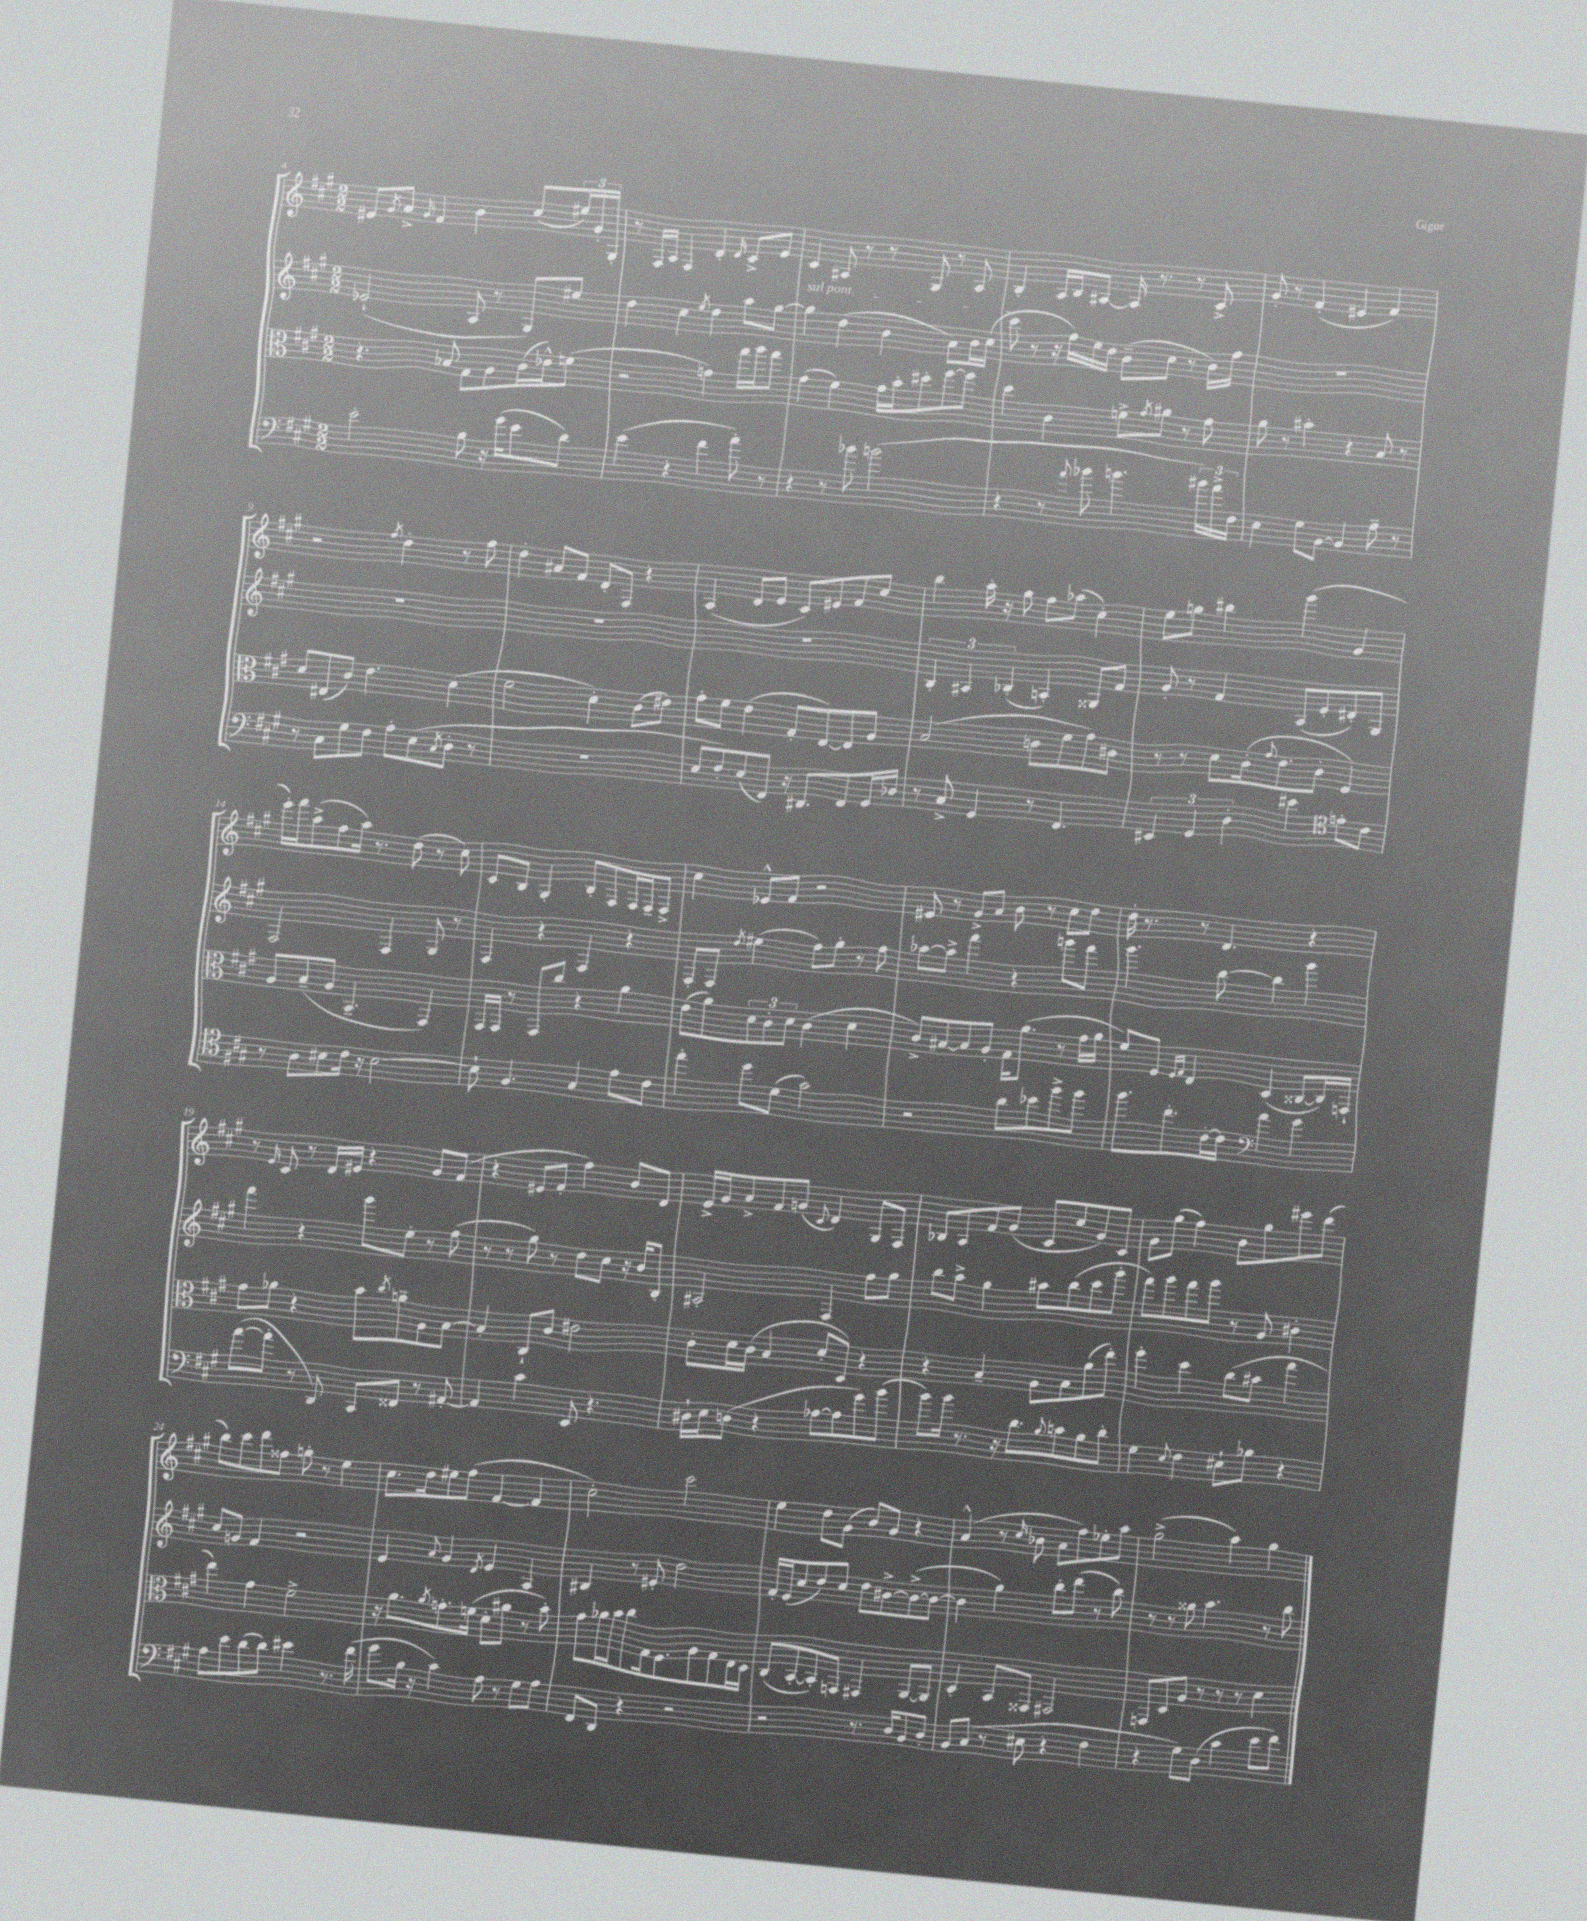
<<
\new StaffGroup <<
\new Staff = "s0" {
    \clef treble \key a \major \numericTimeSignature \time 2/2
    eis'8 \acciaccatura { gis'8 } a'8-> \grace { gis'16 } fis'4 b'4 cis''8( \tuplet 3/2 { eis''16) gis'16-. gis16-. } |
    r8 fis16 a16 fis4 d'4-. \grace { d'16 } cis'8-> e'8 |
    cis'4 ais8 r8 r8 gis8 r8 ais8 |
    b4-. a16 b16 ais8~ ais16 r8. r8 cis'8-> |
    gis'8-. r8 fis'4-.( eis'4 fis'4) |
    r2 \acciaccatura { fis''8 } d''4-. r8 fis''8 |
    d''4-. ais'8 fis'8 d'8-. fis8 r4 |
    a4( d'8 e'8 cis'8) eis'8 fis'8 cis''8 |
    b''4 a''16-. r16 gis''8 fis''8 aes''8( cis''4-.) |
    e''8 g''8 bis''4 gis'''4( gis'4 |
    e'''16-.) fis'''16 a''8->( fis''8 a''16) r8. d''8( r8 cis''8) |
    cis'8 b8 gis4-. b8-. fis8 fis16 fis16-- fis8-> |
    cis''4 ees'8-^ fis'8 r2 |
    eis'8 r8 gis'8-> a'8 b'8 r8 cis''8 d''8 |
    d''16-. r8. r8 d'4. r4 |
    r8 \grace { e'16 } cis'8 r8 d'16 eis'16 r4 gis'8 fis'8( |
    r4 eis'8 fis'8-. fis''4) b'8 d'8 |
    e'16-> gis'16 a'8-> fis'8 g'8( \appoggiatura { cis'8 } d'4) gis8 fis8 |
    bes8 a8 fis'8 gis'8( cis'8 cis''8 gis'8) cis'8 |
    gis'8 gis''8( fis''4) b'8 gis''8 eis'''8 d'''8( |
    b''8) cis'''8 d'''8 fisis''8 g''8-. r8 e''4 |
    cis''8. d''16 eis''8 fis''8( fis'4~ fis'4 |
    cis''2-.) cis'''2 |
    e''4 d''8 gis'8( b'8) gis'8 r4 |
    a'4-^( r8 \grace { cis''16 } bes'8 a'8 fis''8) ees''8-. a''8 |
    gis''2->( a''4) gis''4 \bar "|." |
}
\new Staff = "s1" {
    \clef treble \key a \major \numericTimeSignature \time 2/2
    ees'2-!( a8 r8 gis8) eis''8 |
    d''4 cis''4 \acciaccatura { e''8 } d''4 a''8 gis''8~ |
    \once \override TextSpanner.bound-details.left.text = \markup { \italic "sul pont." } gis''4\startTextSpan d''4( b'4 a'8) b'16 cis''16( |
    cis'''8\stopTextSpan r8 r16 fis''16) e''16 d''16 b'8--( cis''8 r8 b'16) fis''16 |
    R1 |
    R1 |
    R1 |
    R1 |
    \tuplet 3/2 { b4-. ais4 bes4-.( } a4-.) gisis8 fis'8 |
    gis'8-. r8 fis'4 a8( e'8-. dis'8-.) gis8 |
    fis2 fis4 gis8 r8 |
    fis4 r4 fis4 r4 |
    fis8-. fis8 \acciaccatura { d''8 } eis''4( fis''8) gis''8-. r8 fis''8 |
    aes''8~ aes''8-> fis'''4 r4 g'''8 fis'''8 |
    gis'''4. b''8~ b''4 gis'''4 |
    fis'''4 r4 gis'''8 e''8-. r8 fis''8( |
    r8 r8 gis''8) r8 d''8 cis''8 r16 b'16 b8-. |
    ais2-. fis4 fis''8 gis''8 |
    b''8 a''8-> gis''4 ais''8 b''8( cis'''8 gis'''8-. |
    fis'''8) gis'''8 fis'''8 gis'''8 r8 gis'8 bis'4-. |
    cis''8 g'8 fis'4 r2 |
    e'4 \appoggiatura { a'8 } gis'4 \acciaccatura { d'8 } e'4 a4 |
    bis4 r8 eis'8-. d''2 |
    fis'16-. e'16( cis''8 d''8) cis''8 d''8 bis'8~-> bis'8~->( bis'8~ |
    bis'4 gis''4) b''8-. d'''8( r8 b''8) |
    r8 r8 gisis''8 a''4. r8 b''8 \bar "|." |
}
\new Staff = "s2" {
    \clef alto \key a \major \numericTimeSignature \time 2/2
    r4. bes8 gis8 a8 cis'16( ees'16-^) f'8( |
    r2 g'4) gis''16 a''16 gis''8 |
    gis'4( fis'4) gis'16 b'16-. dis''8-. fis''8~ fis''8 |
    d''4 cis'4 f'8-> \acciaccatura { gis'8 } ais'8 r8 gis'8 |
    a'8 r8 bis'4-. r4 b8 r8 |
    d'8 eis8( cis'8) e'4. d'4( |
    fis'2 d'4-.) cis'8( eis'8) |
    gis'8-. fis'8 e'4( gis8-. e8~) e8 a8 |
    b2( c'8 fis'8 gis'8) cis'8 |
    r8 r8 d'8 cis'16-.( \appoggiatura { gis'8 } e'8. cis'8-. fis4) |
    a8 b8--( a8 b,4.-- gis,4) |
    gis,16 gis,16 r8 gis,8 cis''8 r4 a'4 |
    e'8( a'8) \tuplet 3/2 { d'8 cis'8-. d'8 } cis'4( d'4 |
    cis'8->) bis8~ bis8 a8-. gis16 a'8.( r8 gis'16 a'16 |
    fis'8) fis8 \grace { fis16 gis16 } e4 d4( cisis8~ cisis16) g,16-! |
    gis'8 aes'8 r4 b'8 \acciaccatura { cis''8 } a'8-- a8 b8~ |
    b4-. cis8-! cis'8 eis'2 |
    cis'8-. d'16 cis'16( b4 d'8-. d8) r4 |
    r4 b4-- a8 b8 a'8( e''8-.) |
    fis''4-. d''4 cis''8( bis'8 gis''4 |
    e''4) gis'4 fis'2-> |
    r16 a'8. \acciaccatura { a'8 } g'8.-. f'16( d'8-. ais'8 r8 b'8-.) |
    gis'8 aes'16 b'16 cis''8 gis16 fis8. a8 gis8 e16 d16 |
    cis8( b,8~-. b,8-.) g,8 gis,4 a,8~ a,8 |
    d4-. b,8 gisis,8 gis,2 |
    g,8 d8 a8 r8 r8 r8 d'4 \bar "|." |
}
\new Staff = "s3" {
    \clef bass \key a \major \numericTimeSignature \time 2/2
    e'2-. b8 r16 gis'16( e'8 d'8) |
    e'4( r4 fis'4 a'8-.) r8 |
    r4 r8 bes'8 b'2( |
    r4 r8 \appoggiatura { a'8 } bes'8 b'4. \tuplet 3/2 { bis'16) a'16-> fis16 } |
    e4 gis8 b,8~ b,4 a8-- r8 |
    r8 cis8 gis8 fis8 a8-. e8( \acciaccatura { cis8 } d8-. r8 |
    R1 |
    e8 fis8-.) e8( fis,8) r16 dis,8. fis,8 gis,16 des16 |
    r8 cis8-> gis,4 r8 fis,4. |
    \tuplet 3/2 { eis,4 gis,4 d4-. } eis'4 \clef tenor e'8-. cis'8 |
    r8 a8 bis8 cis'16 r16 bis2~ |
    bis8-! fis4. gis4 e'8 cis'8 |
    e''4-. d''8 d'8( gis'2) |
    r2 a'8 bes'8 fis''8-> fis''8 |
    fis''8. cis''8.-. cis'16~-. cis'16 \clef bass a'4 gis'4 |
    a'8~( a'8-. r8 d,8) cis,8 fisis,8 r8 ais,8~-. |
    ais,4 cis'4 e,8 r4. |
    dis16-! e16 d8( r4 aes8~ aes8 gis'8) b'8( |
    b'8) b'16 r8. r16 d'8. \appoggiatura { b8 } c'8 b8 d'8-. |
    gis4 \appoggiatura { e8 } fis4 eis8-! bes8 r4 |
    a8 e'8 d'8( d'8) eis'4 r8. fis'16( |
    gis'8 b16 r16 cis'4) a8 r8 gis8 a8 |
    fis,8 d,8 r4 r2 |
    r2 r8. d16 b,8 d8-. |
    b,8 cis8( r8 eis8 r4 fis4 |
    r4 gis8) d8( cis'4 e'8 fis'8) \bar "|." |
}
>>
>>
\layout { \context { \Score currentBarNumber = #4 } }
